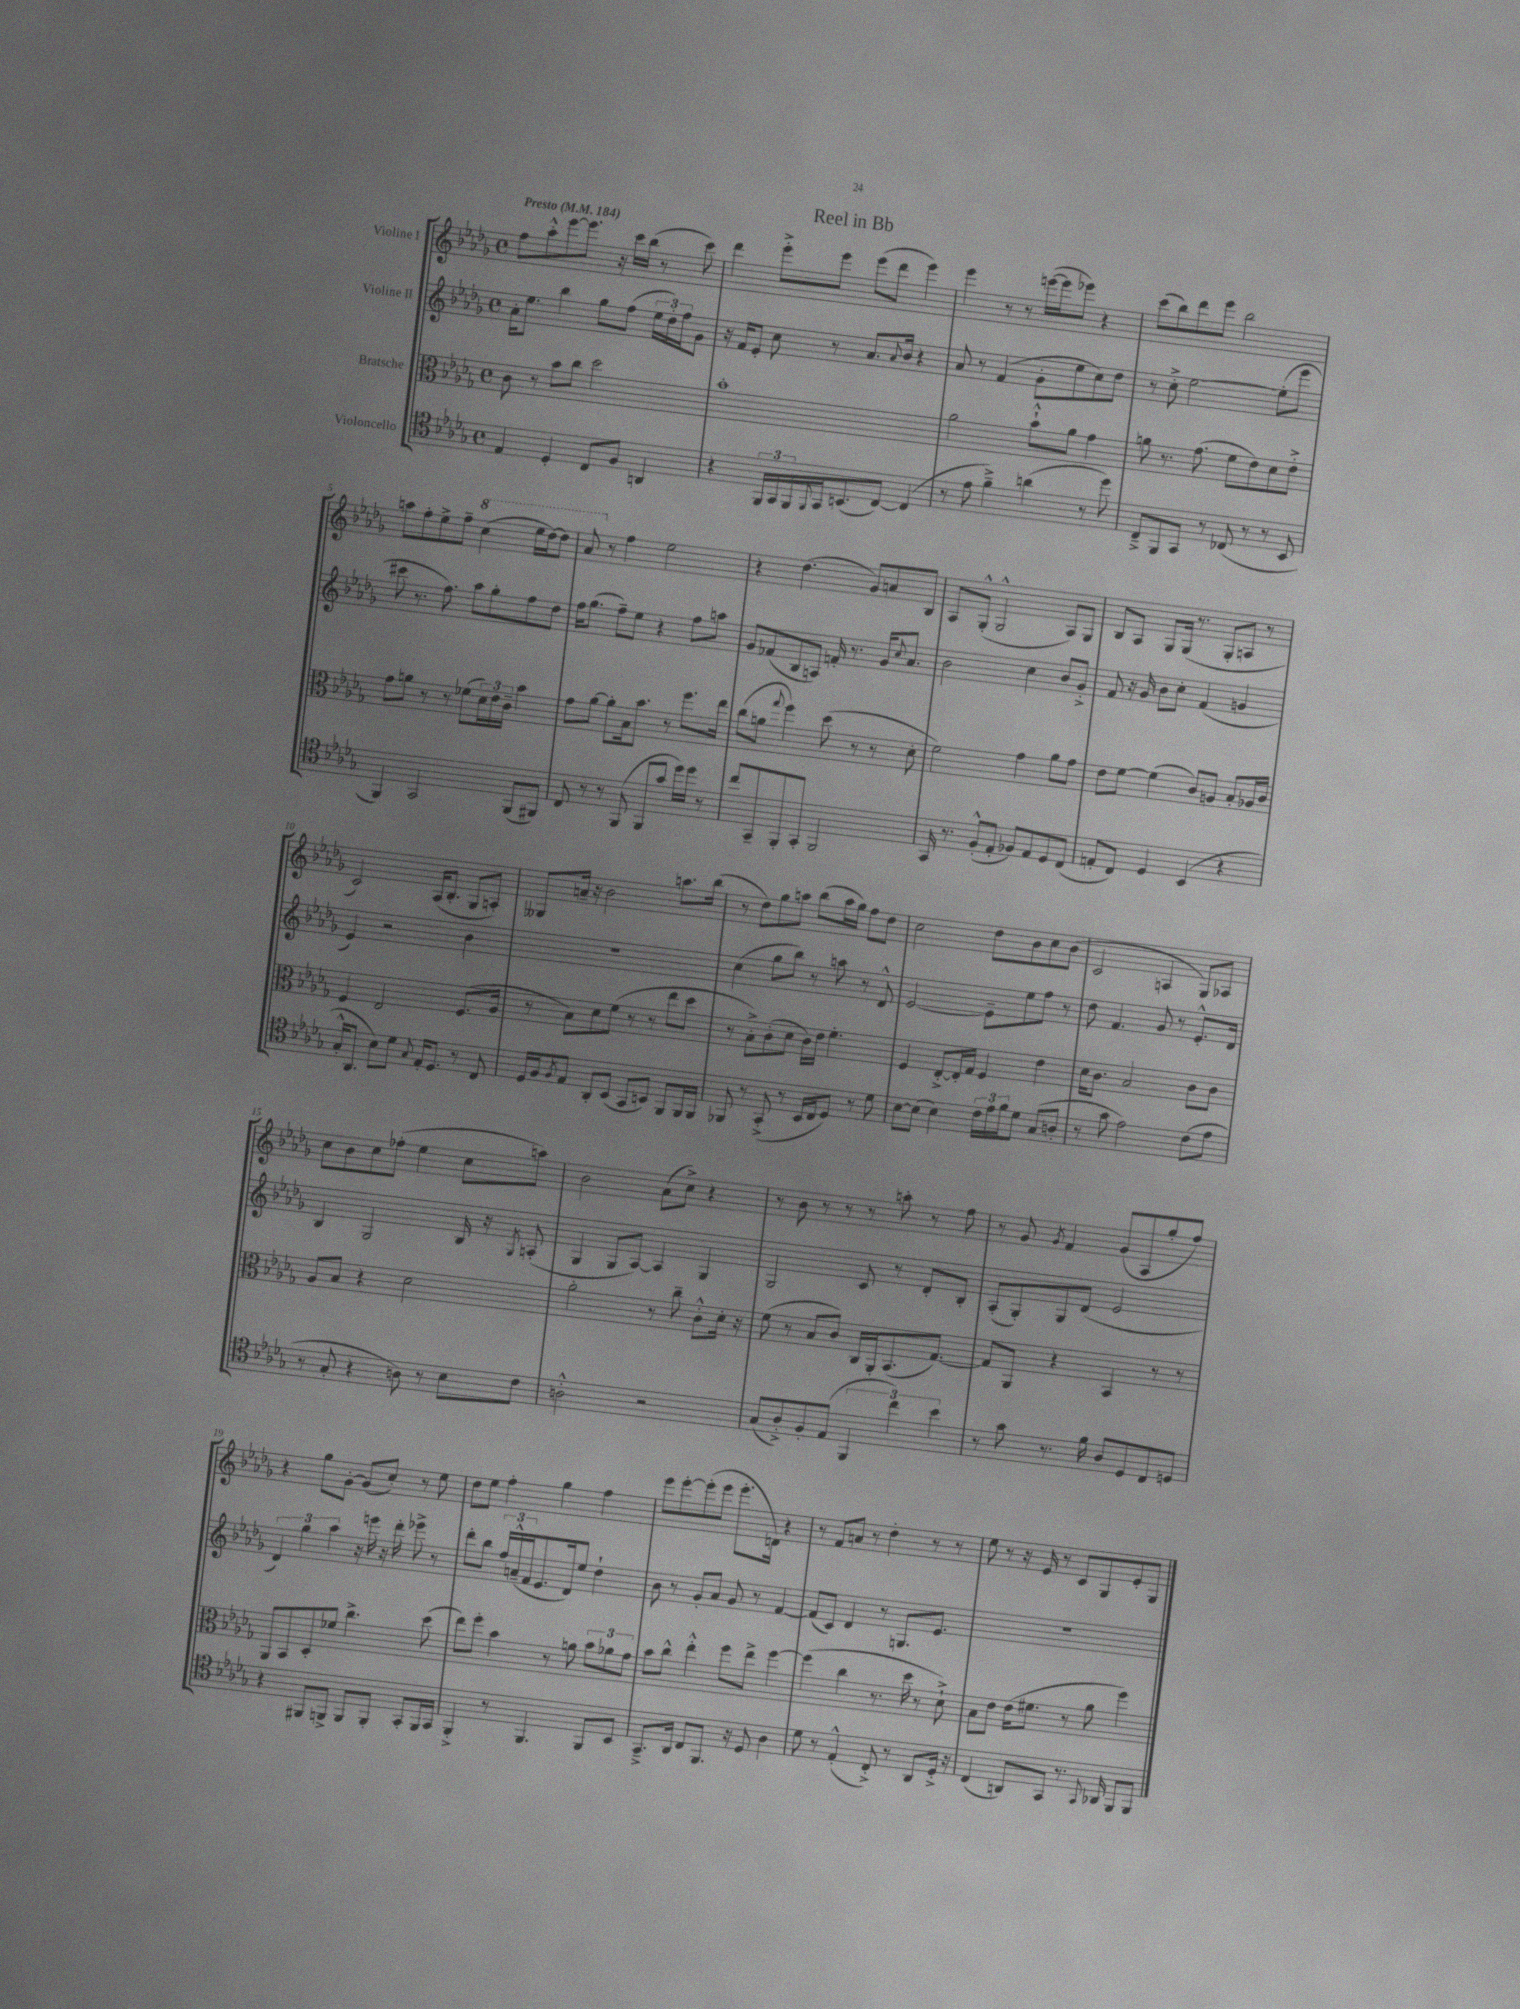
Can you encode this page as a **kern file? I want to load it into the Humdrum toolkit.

**kern	**kern	**kern	**kern
*part4	*part3	*part2	*part1
*staff4	*staff3	*staff2	*staff1
*I"Violoncello	*I"Bratsche	*I"Violine II	*I"Violine I
*clefC4	*clefC3	*clefG2	*clefG2
*k[b-e-a-d-g-]	*k[b-e-a-d-g-]	*k[b-e-a-d-g-]	*k[b-e-a-d-g-]
*M4/4	*M4/4	*M4/4	*M4/4
*met(c)	*met(c)	*met(c)	*met(c)
*MM184	*MM184	*MM184	*MM184
=1	=1	=1	=1
!	!	!	!LO:TX:a:B:t=Presto
4E-/	8c\	16a-'\KL	8ff\L
.	.	8.ee-\J	.
.	8r	.	8aa-'^^\
4D-'/	8b-\L	4bb-\	[8eee-\
.	8cc\J	.	8.eee-\J]
8C/L	2dd-\	8gg-\L	.
.	.	.	16r
8F/J	.	(8ff\J	16ccc\LL
.	.	.	(16bb-\JJ
4AAn/	.	24ee-\LL	8r
.	.	24dd-'\)	.
.	.	24ff\J	.
.	.	8g-\J	8ccc\)
=2	=2	=2	=2
4r	1b-'	16r	4ddd-\
.	.	16f/KL	.
.	.	8e-'/J	.
24FF/LL	.	8cc\	8eee-'^\L
24GG-/	.	.	.
24FF/	.	.	.
8qqFF/	.	.	.
16GG-/J	.	8r	8eee-\J
(8.BBn/	.	.	.
.	.	8.a-/L	(8eee-\L
[8C/J)	.	.	8ddd-\J
.	.	8qqa-/	.
.	.	16b-/Jk	.
(4C/]	.	4r	4eee-\)
=3	=3	=3	=3
8r	2a-\	8a-/	4eee-\
8e-\	.	8r	.
4f~^\)	.	(4f/	8r
.	.	.	8r
(4an\	8b-`^^\L	8g-'\L	([16eeen\LL
.	.	.	16eee\J]
.	8a-\J	8ee-\	8eee-X\J)
8r	4g-\	8cc\)	4r
8dd-\)	.	8dd-\J	.
=4	=4	=4	=4
8C~^/L	8an\	8r	(8ccc\L
8FF/	8.r	8cc'^\	8bb-\)
8GG-/J	.	[2ee-\	8ddd-\
.	(8.g-\	.	.
8r	.	.	8eee-\J
(8C-X/	8f\L	.	2bb-\
8r	8e-\)	.	.
8r	8d-\	(8ee-'\L]	.
8BB-/	8e-'^\J	8eee-\J	.
!!LO:LB:g=z
=5	=5	=5	=5
4FF/)	8g-\L	8ccc#X\	8aan\L
.	8an\J	8.r	8ff'\
2GG-/	8r	.	8ee-^\
.	.	8.ff\)	.
.	8r	.	8ff~\J
*	*	*	*8va
.	(8f-X\L	8aa-\L	(4ccc\
.	24d-\L)	8gg-'\	.
.	24e-\	.	.
.	24c~\JJ	.	.
(8FF/L	4b-\	8ff\	16eee-\LL
.	.	.	[16ddd-\J)
8FF#X/J)	.	8dd-\J	8ddd-\J]
=6	=6	=6	=6
8C/	8g-\L	16ff\KL	8aa-/
.	.	(8.gg-\J	.
*	*	*	*X8va
8r	[8a-\J	.	8r
8r	8a-'\L]	8ff~\L)	4ff\
(8FF/	16B-\k	8ee-\J	.
.	8.b-\J	.	.
8FF/L	.	4r	2ee-\
8g-/J	8r	.	.
16dd-\LL)	8.ff\L	8ff\L	.
16dd-\JJ	.	.	.
8r	.	8aan\J	.
.	16ee-\Jk	.	.
=7	=7	=7	=7
8cc/L	(8cc\L	8g-/L	4r
8GG-~/	8an\J	(8f-X/	.
.	8qqgg-/	.	.
8FF'/	4ff\)	8B-/	(4.dd-\
8GG-'/J	.	8An/J)	.
2FF/	(8dd-\	16fn'/	.
.	.	8.r	.
.	8r	.	8g-/L)
.	8r	16g-/KL	8an/
.	.	8qqcc/	.
.	.	8.a-/J	.
.	8d-'\	.	8B-/J
=8	=8	=8	=8
16GG-/	2f\)	2b-\	8A-/L
8.r	.	.	.
.	.	.	(8G-'^^/J
(8F'^^/L	.	.	2G-^^/
8E-'/J	.	.	.
8F-X/L)	4g-\	4cc\	.
8E-/	.	.	.
8D-/	8a-\L	8b-/L	8A-/L)
(8C/J	8g-\J	8g-'^/J	8G-/J
=9	=9	=9	=9
8En'/L	8e-\L	8f/	8B-/L
8C/J)	[8f\J	16r	8A-/J
.	.	16g-/	.
4D-/	(4f\]	8b-\L	8G-/L
.	.	8cc'\J	(16G-/Jk
.	.	.	8.r
(4BB-/	8c/L)	(4f/	.
.	8An/J	.	8G-'/L
4r	8B-'/L	4gn/	8An/J
.	16A-X/L	.	8r
.	16c/JJ	.	.
!!LO:LB:g=z
=10	=10	=10	=10
16G-'^^/KL	4F/	4e-/)	2c/)
8.AA-/J	.	.	.
8B-\L)	2E-/	2r	.
8d-\J	.	.	.
8qqG-/	.	.	.
16E-'/KL	.	.	(16A-/KL
8.D-/J	.	.	8.B-'/J
8r	(8.F/L	4b-\	8G-/L
8C/	.	.	8An'/J)
.	16A-/Jk	.	.
=11	=11	=11	=11
16D-/LL	8r	1r	8G--X/L
16F/J	.	.	.
8qF/	.	.	.
8E-/J	8B-\L)	.	16an~/Jk
.	.	.	16r
8AA-'/L	8d-\	.	2b-\
(8BB-/J	(8f\J	.	.
8GG-/L	8r	.	.
8BBn/J)	8r	.	.
8FF/L	8ee-\L	.	8.aan\L
16FF/L	8dd-\J	.	.
16FF/JJ	.	.	(16bb-\Jk
=12	=12	=12	=12
8FF-X/	8r	(4cc\	8r
8r	8B-'^\L)	.	8dd-\L)
(8GG-'^/	(8c'\	8gg-\L	8gg-\
8r	8d-\J	8bb-\J)	8aan\J
16BB-/LL	16c\LL)	8r	(8bb-\L
16C/J	16e-\JJ	.	.
8D-/J)	4.f'\	8aan\	16aa\L
.	.	.	16gg-\JJ)
8r	.	8r	8ff\L
8d-\	.	8d-^^/	8dd-\J
=13	=13	=13	=13
[8B-\L	4F/	[2e-/	2cc\
(8B-\J]	.	.	.
4B-\)	[8E-'^/L	.	.
.	16E-'/L]	.	.
.	16G-/JJ	.	.
24c\LL	4F/	8e-~\L]	8dd-\L
24e-\	.	.	.
24f\J	.	.	.
8d-\J	.	8ee-\	8b-\
(8G-/L	4e-\	8ff\J	8cc\
8An'/J	.	8r	(8b-\J
=14	=14	=14	=14
8r	16d-\KL	8dd-\	2c/
.	8.c\J	.	.
8g-\	.	4.f/	.
2e-\)	2B-/	.	.
.	.	8g-/	4An/
.	.	8r	.
(8c\L	8c\L	8.e-'^^/L	8G-/L)
8e-\J	8c\J	.	8A-X/J
.	.	16d-/Jk	.
!!LO:LB:g=z
=15	=15	=15	=15
8r	8A-/L	4B-/	8cc\L
8G-'/	8B-/J	.	8b-\
4r	4r	2G-/	8cc\
.	.	.	(8ff-X'\J
8An\)	2d-\	.	4ee-\
8r	.	.	.
8B-\L	.	16B-/	8cc\L
.	.	16r	.
.	.	8qG-/	.
8c\J	.	(8An'/	8aan\J)
=16	=16	=16	=16
2An'^^\	2a-'\	4G-/	2b-\
.	.	8G-/L	.
.	.	[8A-/J)	.
2r	8r	4A-/]	(8a-\L
.	8cc~\	.	8cc^\J)
.	8c'^^\L	4G-/	4r
.	16d-'\Jk	.	.
.	16r	.	.
=17	=17	=17	=17
(8G-/L	(8f\	2G-/	8r
8A-'^/)	8r	.	8b-\
8F'/	8B-/L	.	8r
(8E-/J	8c/J)	.	8r
6FF/	16C/LL	8c/	8r
.	16AA-'/J	.	.
.	(8.BB-/	8r	8aan'\
6cc\)	.	.	.
.	.	8d-'/L	8r
.	[8.G-/J)	.	.
6b-\	.	.	.
.	.	8B-'/J	8ff\
=18	=18	=18	=18
8r	8G-/L]	(8A-'/L	8r
8g-\	8AA-/J	8G-'/)	8g-/
.	.	.	8qg-/
8.r	4r	8G-/	4f/
.	.	(8d-/J	.
16f\	.	.	.
8A-/L	4BB-/	2e-/	(8g-/L
8D-/	.	.	8A-/
8C/	8r	.	8gg-'/
8Dn/J	8r	.	8ff/J)
!!LO:LB:g=z
=19	=19	=19	=19
4r	8AA-/L	6d-/)	4r
.	8BB-/	.	.
.	.	6gg-\	.
8FF#X/L	8D-'/	.	8gg-\L
.	.	6aa-\	.
8FFn^/J	8f-X/J	.	[8g-'\J
8FF/L	4.cc^\	16r	(8g-/L]
.	.	16eeen\	.
8FF'/J	.	16r	8cc'/J)
.	.	16ddd-'\	.
8GG-'/L	.	8eee-X^\	8r
16FF/L	(8dd-\	8r	8ee-\
16GG-/JJ	.	.	.
=20	=20	=20	=20
4FF'^/	8ee-\L)	8ddd-'\L	8dd-\L
.	8ff'\J	8bb-\J	8ee-\J
8r	4b-\	24ff/LL	4ff'\
.	.	(24an~^^/	.
.	.	24f/J	.
4.FF/	.	8.e-/	.
.	8r	.	4gg-\
.	.	16d-/k)	.
.	8an\	8ee-/J	.
8FF/L	12b-\L	4dd-`\	4ff\
.	12a-X\	.	.
8BB-/J	.	.	.
.	12g-\J	.	.
=21	=21	=21	=21
8.GG-~^/L	8b-\L	8b-\	8eee-\L
.	8cc^^\J	8r	[8eee-'\
16AA-/Jk	.	.	.
8C/L	4ee-'^^\	8g-'/L	(8eee-'\]
8.FF/J	.	8a-/J	8eee-\J
.	8ff\L	8g-/	8.eee-'\L
16r	.	.	.
8D-/	8ee-^\J	8r	.
.	.	.	16dn\Jk)
4A-\	[4ff\	[4f/	4r
=22	=22	=22	=22
8d-\	(4ff\]	(8f/L]	8r
8r	.	8c/J)	8f/L
(4E-'^^/	4cc\	4d-/	8an/J
.	.	.	8r
8C'^/)	8.r	8r	4dd-'\
8r	.	8.Gn/L	.
.	16dd-\	.	.
8AA-/L	8r	.	8r
.	.	8.e-/J	.
16D-'^/Jk	8d-`^\)	.	8r
16r	.	.	.
=23	=23	=23	=23
(4C/	8B-\L	1r	8ee-\
.	8e-\J	.	8r
8AAn/L)	(16e-\KL	.	16r
.	8.f#X\J	.	16e-/
8GG-/J	.	.	8r
8.r	8r	.	8c/L
.	8a-\	.	8G-/
8qqGG-/	.	.	.
16AA-X/	.	.	.
8FF/L	4ff\)	.	8e-'/
8FF/J	.	.	8G-/J
==	==	==	==
*-	*-	*-	*-
